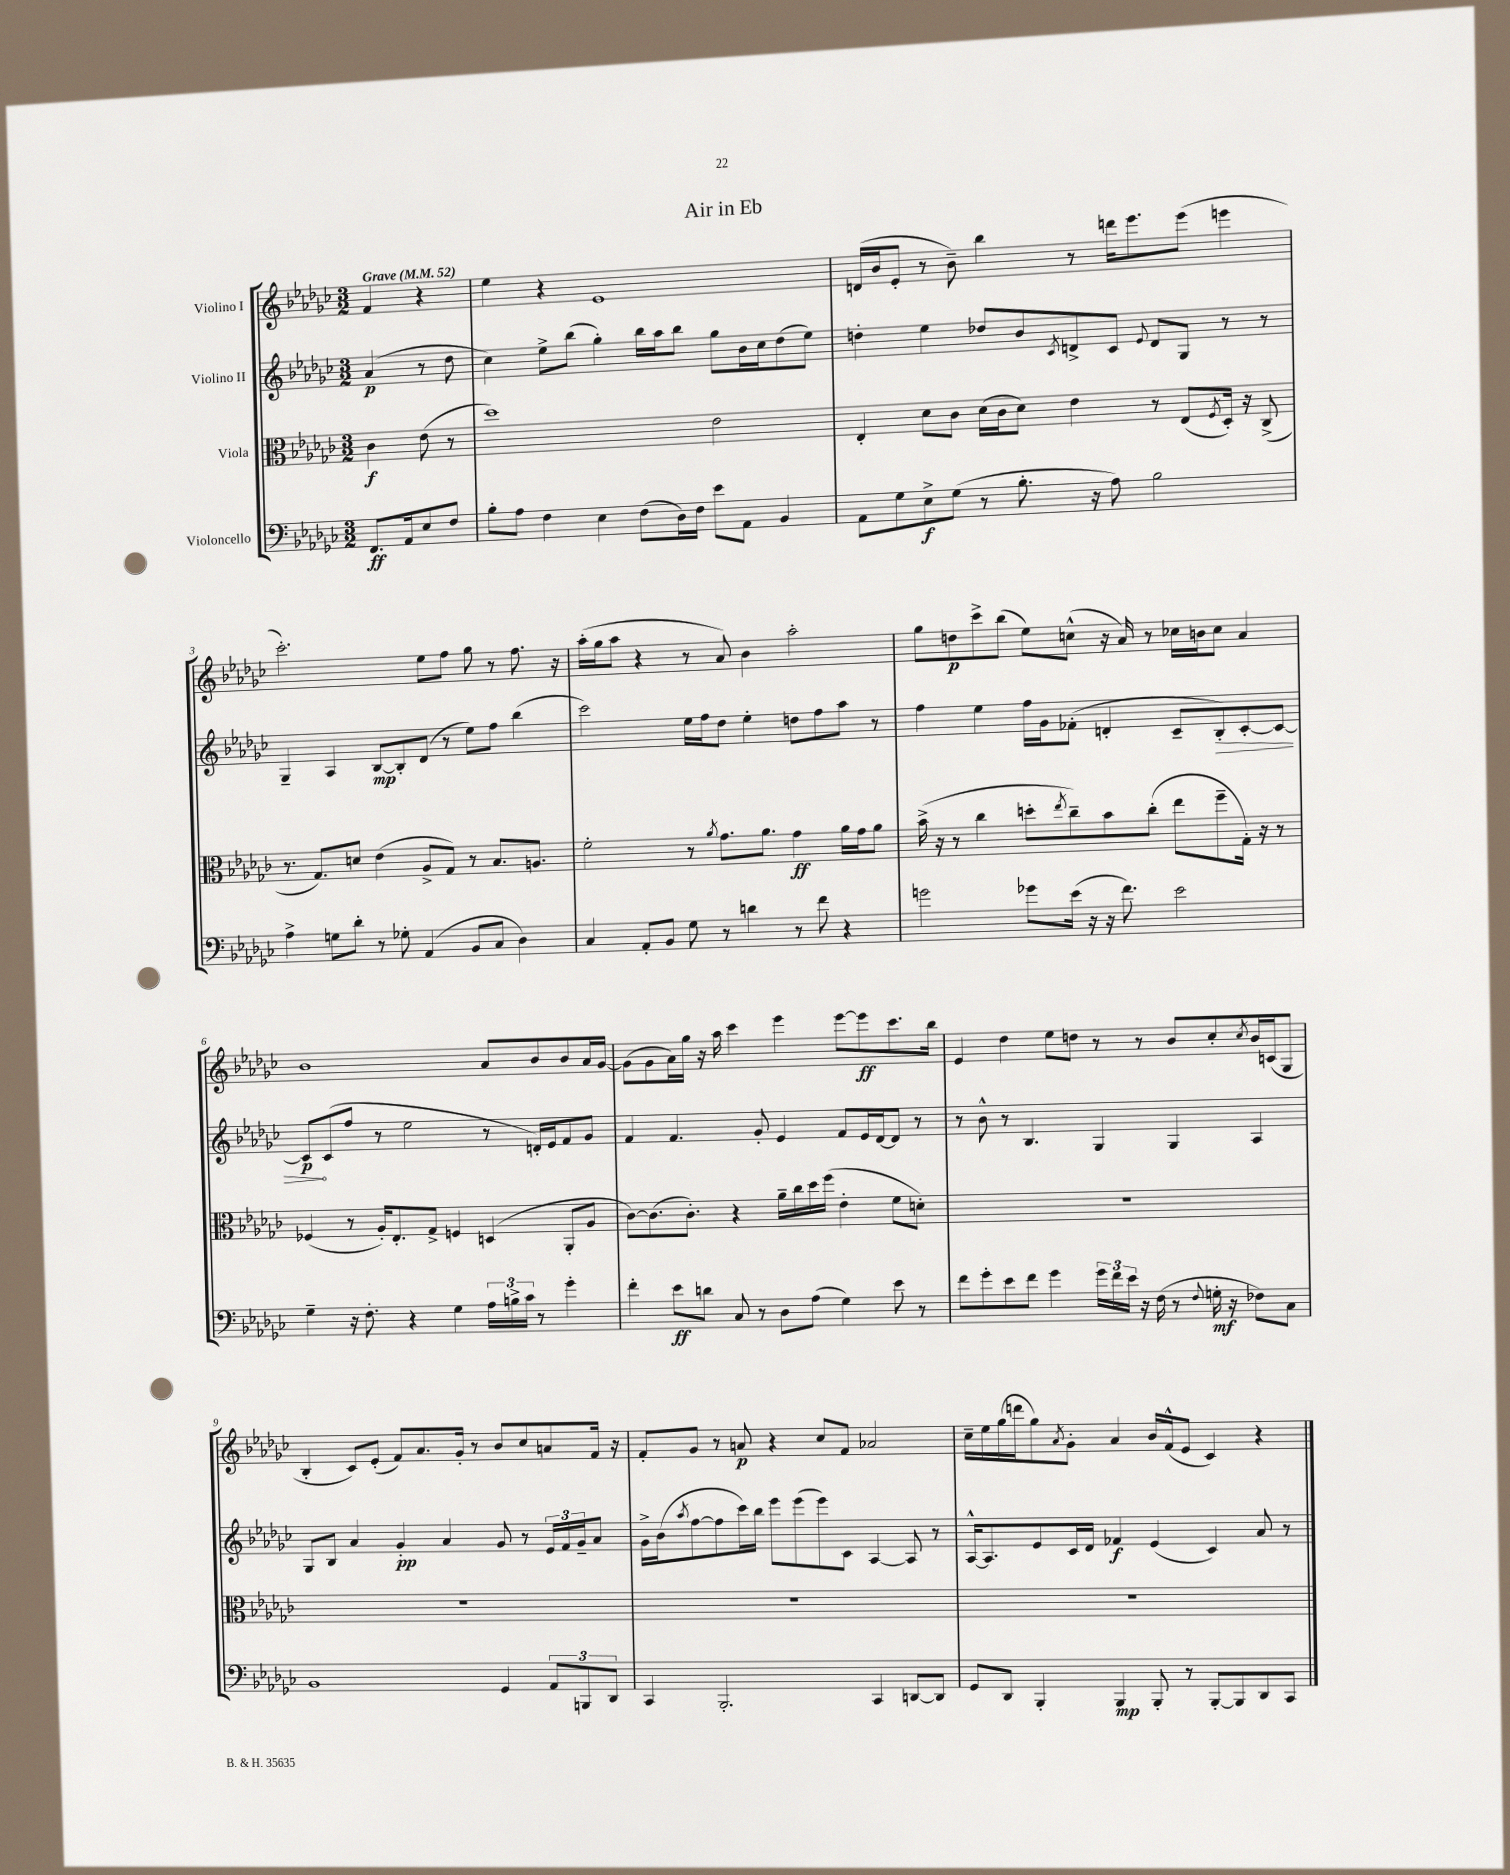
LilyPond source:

\header { title = "Air in Eb" }
<<
\new StaffGroup <<
\new Staff = "s0" \with { instrumentName = "Violino I" } {
    \clef treble \key ges \major \numericTimeSignature \time 3/2 \partial 2 \tempo "Grave" 4 = 52
    f'4 r4 |
    ees''4 r4 ees'1 |
    d'16( bes'16 ees'8-. r8 bes'8--) bes''4 r8 d'''16 ees'''8. ees'''8( e'''4 |
    ces'''2.-.) ees''8 f''8 ges''8 r8 f''8. r16 |
    aes''16-.( ges''16 aes''8 r4 r8 aes'8) bes'4 aes''2-. |
    ges''8 d''8\p ces'''8-> bes''8( ees''8) c''8-^( r16 aes'16) r8 ces''16 b'16 ces''8 aes'4 |
    bes'1 aes'8 bes'8 bes'8 aes'16 ges'16~ |
    ges'8( ges'8 aes'16) ges''16 r16 aes''16 ces'''4 ees'''4 ees'''8~ ees'''8\ff ces'''8. bes''16 |
    ees'4 des''4 ees''8 d''8 r8 r8 bes'8 ces''8-. \acciaccatura { ces''8 } bes'16 c'16( ges8 |
    bes4-. ces'8) ees'8-.( f'8) aes'8. ges'16-. r8 bes'8 ces''8 a'8 f'16 r16 |
    f'8-. ges'8 r8 a'8\p r4 ces''8 f'8 aes'2 |
    ces''16-- ees''16 ges''16( d'''16 ges''8) \acciaccatura { aes'8 } ges'8-. aes'4 bes'16 f'16-^( ees'8 ces'4) r4 \bar "|." |
}
\new Staff = "s1" \with { instrumentName = "Violino II" } {
    \clef treble \key ges \major \numericTimeSignature \time 3/2 \partial 2
    aes'4\p( r8 des''8 |
    ces''4) ees''8-> bes''8( ges''4-.) bes''16 aes''16 bes''8 ges''8 bes'16 ces''16 des''8( ees''8) |
    d''4-. ees''4 des''8 bes'8 \acciaccatura { ces'8 } d'8-> ces'8 \appoggiatura { ees'8 } d'8 ges8 r8 r8 |
    ges4-- aes4 bes8~\mp bes8-. des'8( r8 ees''8) f''8 bes''4( |
    ces'''2) ees''16 f''16 des''8 ees''4-. d''8 f''8 aes''8 r8 |
    f''4 ees''4 f''16 ges'16 fes'8-.( d'4-. ces'8-- \once \override Hairpin.circled-tip = ##t bes8-.\>) ces'8~-. ces'8~ |
    ces'8\p\! ces'8( f''8 r8 ees''2 r8 d'16-.) ees'16 f'8 ges'8 |
    f'4 f'4. ges'8-. ees'4 f'8 ees'16 des'16~ des'8 r8 |
    r8 bes'8-^ r8 bes4. ges4 ges4 aes4 |
    ges8 bes8 aes'4 ges'4-.\pp aes'4 ges'8 r8 \tuplet 3/2 { ees'16 f'16 ges'16-- } aes'8 |
    ges'16-> bes'16( \acciaccatura { aes''8 } f''8~ f''8 ces'''16) bes''16 ees'''8 ees'''8( ees'''8) ces'8 aes4~ aes8 r8 |
    aes16~-^ aes8. ees'8 ces'16 des'16 fes'4\f ees'4( ces'4) aes'8 r8 \bar "|." |
}
\new Staff = "s2" \with { instrumentName = "Viola" } {
    \clef alto \key ges \major \numericTimeSignature \time 3/2 \partial 2
    ces'4\f ees'8( r8 |
    des''1) ees'2 |
    ees4-. des'8 ces'8 des'16( ces'16 des'8) ees'4 r8 ees8( \acciaccatura { f8 } des16-.) r16 ces8->( |
    r8. ges8.) d'8 ees'4( aes8-> ges8) r8 bes8. a8. |
    f'2-. r8 \acciaccatura { aes'8 } ges'8. aes'8. ges'4\ff aes'16 ges'16 aes'8 |
    bes'16->( r16 r8 ces''4 d''8-. \acciaccatura { ees''8 } ces''8--) bes'8 ces''8-.( ees''8 f''8-- ges16-.) r16 r8 |
    fes4( r8 aes16-.) ees8.-. ges8-> f4 d4( aes,8-. aes8 |
    ces'8~) ces'8.( ces'8.-.) r4 aes'16-- ces''16 des''16 f''16( ees'4-. f'8 d'8-.) |
    R1. |
    R1. |
    R1. |
    R1. \bar "|." |
}
\new Staff = "s3" \with { instrumentName = "Violoncello" } {
    \clef bass \key ges \major \numericTimeSignature \time 3/2 \partial 2
    f,8.\ff aes,16 ees8 f8 |
    bes8-. aes8 f4 ees4 f8( des16) f16 ees'8 aes,8 bes,4 |
    aes,8 ges8 ees8->\f ges8( r8 bes8.-. r16 aes8) bes2 |
    aes4-> g8 des'8-. r8 ges8-. aes,4( bes,8 ces8 des4) |
    ces4 aes,8-. bes,8 ges8 r8 d'4 r8 f'8 r4 |
    g'2 ges'8 ees'16( r16 r16 f'8.) ees'2 |
    ges4-- r16 f8.-. r4 ges4 \tuplet 3/2 { aes16 b16-> ces'16 } r8 ges'4-. |
    f'4-. ees'8\ff d'8 ces8 r8 des8 aes8( ges4) ees'8 r8 |
    f'8 ges'8-. ees'8 f'8 ges'4 \tuplet 3/2 { ges'16 f'16 ees'16 } r16 f16( r8 \appoggiatura { f8 } g16-.\mf r16 fes8) ces8 |
    bes,1 ges,4 \tuplet 3/2 { aes,8 b,,8 des,8 } |
    ces,4 bes,,2.-. ces,4 d,8~ d,8 |
    ges,8 des,8 bes,,4-. bes,,4\mp bes,,8-. r8 bes,,8~-. bes,,8 des,8 ces,8 \bar "|." |
}
>>
>>
